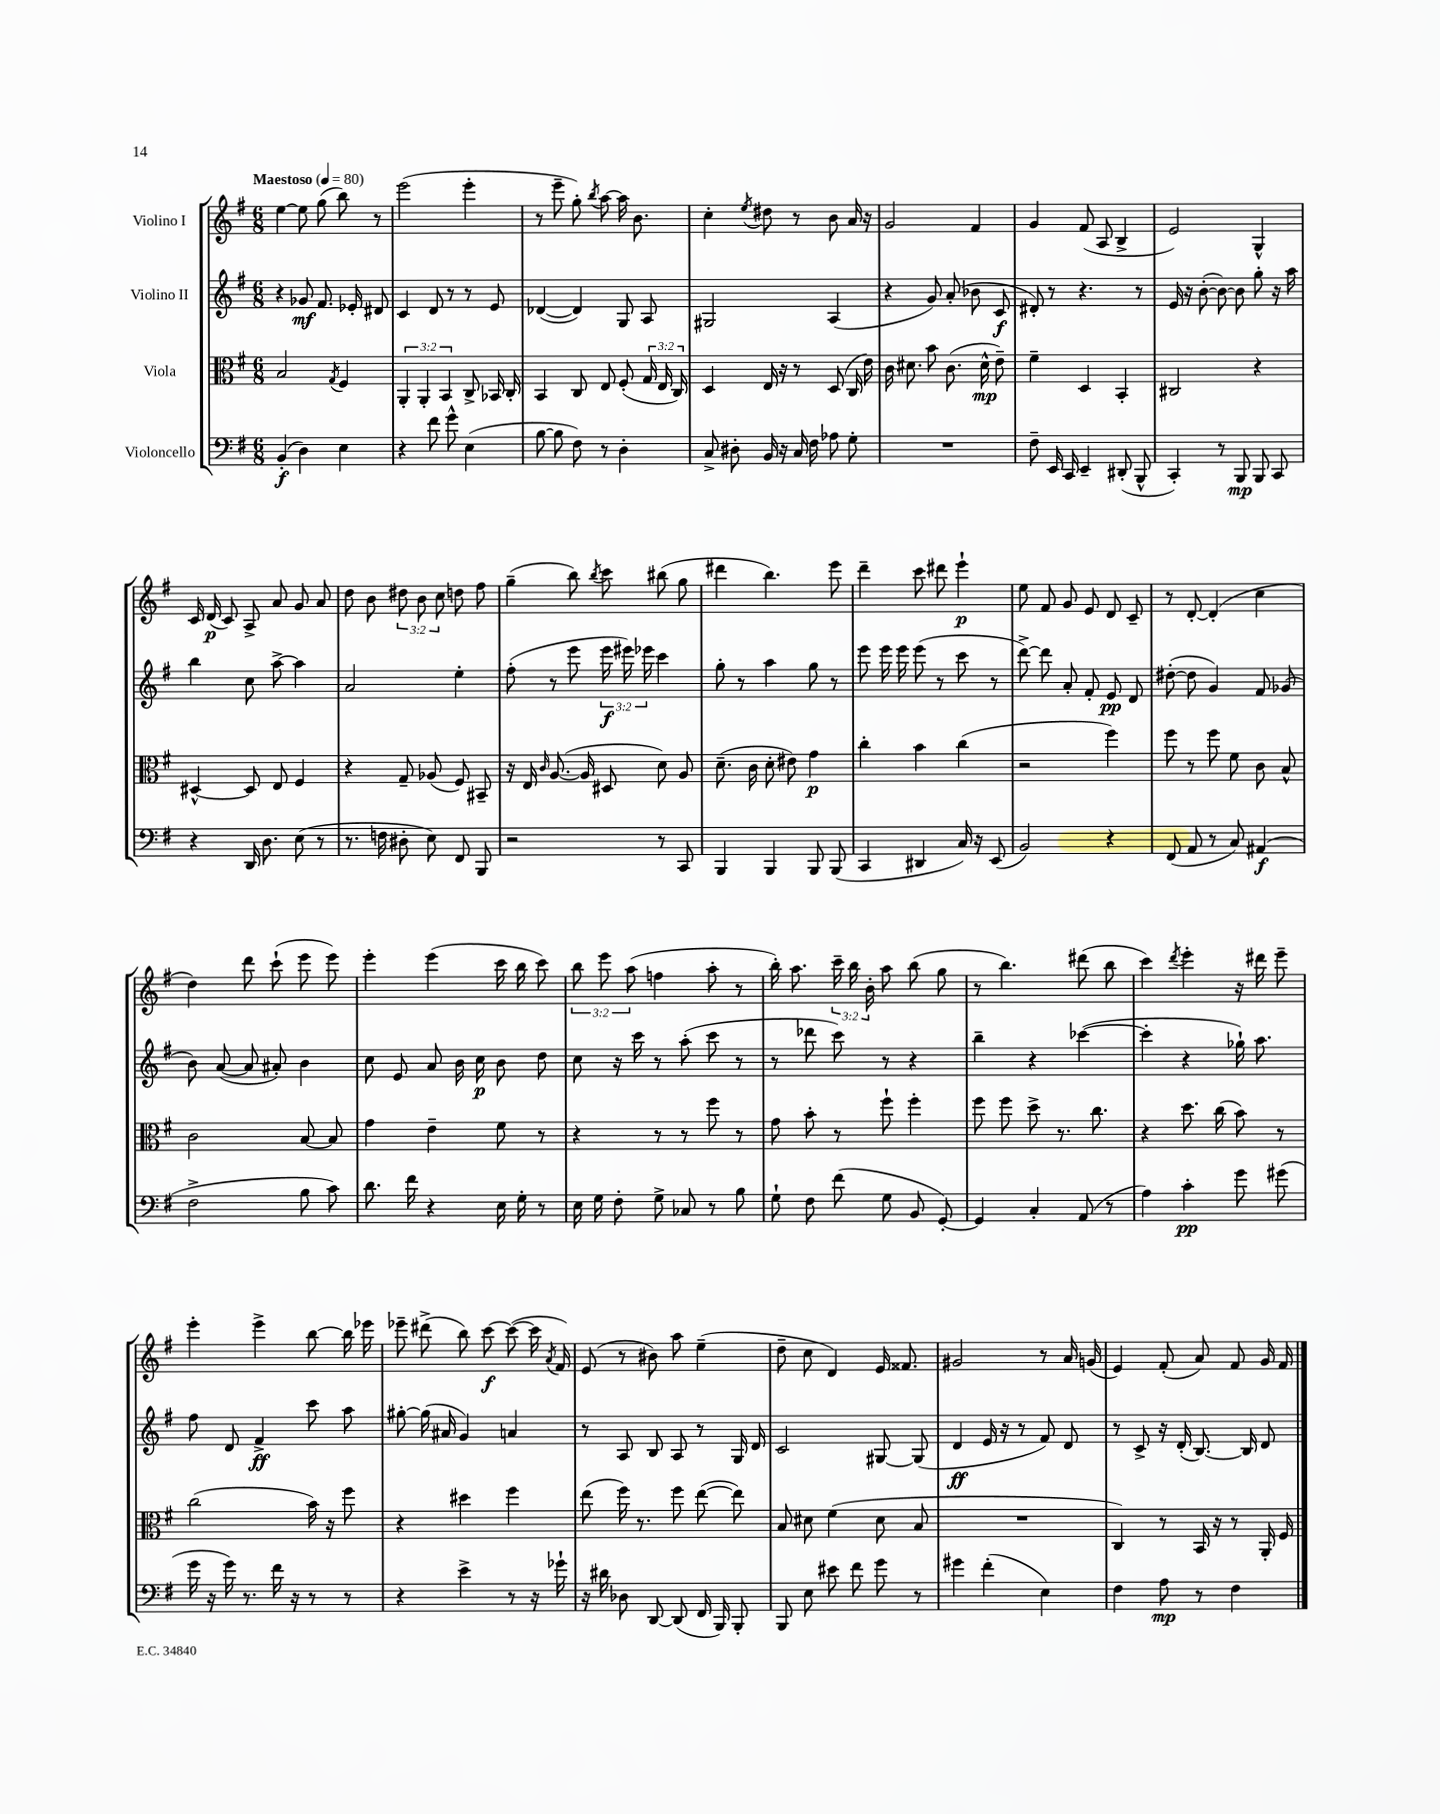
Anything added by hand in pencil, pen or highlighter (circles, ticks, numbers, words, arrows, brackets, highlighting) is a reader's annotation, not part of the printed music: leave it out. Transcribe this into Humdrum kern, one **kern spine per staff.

**kern	**dynam	**kern	**dynam	**kern	**dynam	**kern	**dynam
*part4	*part4	*part3	*part3	*part2	*part2	*part1	*part1
*staff4	*staff4	*staff3	*staff3	*staff2	*staff2	*staff1	*staff1
*I"Violoncello	*	*I"Viola	*	*I"Violino II	*	*I"Violino I	*
*clefF4	*	*clefC3	*	*clefG2	*	*clefG2	*
*k[f#]	*	*k[f#]	*	*k[f#]	*	*k[f#]	*
*M6/8	*	*M6/8	*	*M6/8	*	*M6/8	*
*MM80	*	*MM80	*	*MM80	*	*MM80	*
=1	=1	=1	=1	=1	=1	=1	=1
!	!	!	!	!	!	!LO:TX:a:B:t=Maestoso	!
(4BB'/	f	2B/	.	4r	.	[4ee\	.
4D\)	.	.	.	8g-X/	mf	8ee\]	.
.	.	.	.	8.f#/	.	(8gg\	.
.	.	8qG/	.	.	.	.	.
4E\	.	4F#/	.	.	.	8bb\)	.
.	.	.	.	16e-X'/	.	.	.
.	.	.	.	8d#X/	.	8r	.
=2	=2	=2	=2	=2	=2	=2	=2
4r	.	6AA'/	.	4c/	.	(2eee\	.
.	.	6AA'/	.	.	.	.	.
8f#\	.	.	.	8d/	.	.	.
.	.	6BB/	.	.	.	.	.
8g^^\	.	.	.	8r	.	.	.
(4E\	.	8C^/	.	8r	.	4eee'\	.
.	.	16BB-X/	.	8e/	.	.	.
.	.	16C'/	.	.	.	.	.
=3	=3	=3	=3	=3	=3	=3	=3
[8B\	.	4BB/	.	([4d-X/	.	8r	.
8B\]	.	.	.	.	.	8eee~\	.
8F#\)	.	8C/	.	4d-/])	.	8gg'\)	.
.	.	.	.	.	.	8qbb/	.
8r	.	8E/	.	.	.	[8aa\	.
4D'\	.	(8F#'/	.	8G/	.	16aa\]	.
.	.	.	.	.	.	8.b\	.
.	.	24G/	.	8A/	.	.	.
.	.	24E/	.	.	.	.	.
.	.	24C/)	.	.	.	.	.
=4	=4	=4	=4	=4	=4	=4	=4
8C^/	.	4D/	.	2G#X/	.	4cc'\	.
8D#X'\	.	.	.	.	.	.	.
.	.	.	.	.	.	8qee/	.
16BB/	.	16E/	.	.	.	8dd#X\	.
16r	.	16r	.	.	.	.	.
16C/	.	8r	.	.	.	8r	.
16F#\	.	.	.	.	.	.	.
8A-X\	.	(8D/	.	(4A/	.	8b\	.
8G'\	.	16C/	.	.	.	16a/	.
.	.	16e\)	.	.	.	16r	.
=5	=5	=5	=5	=5	=5	=5	=5
2.r	.	16c\	.	4r	.	2g/	.
.	.	8.d#X\	.	.	.	.	.
.	.	8b\	.	8g/)	.	.	.
.	.	(8.c\	.	(8a'/	.	.	.
.	.	.	.	8b-X\	.	4f#/	.
.	.	16d#^^\	mp	.	.	.	.
.	.	8e~\)	.	8c/	f	.	.
=6	=6	=6	=6	=6	=6	=6	=6
8F#~\	.	4f#~\	.	8d#X'/)	.	4g/	.
16EE/	.	.	.	8r	.	.	.
16CC/	.	.	.	.	.	.	.
4EE~/	.	4D/	.	4.r	.	(8f#/	.
.	.	.	.	.	.	8A/	.
(8DD#X'/	.	4BB'/	.	.	.	4B^/	.
8BBB^^/	.	.	.	8r	.	.	.
=7	=7	=7	=7	=7	=7	=7	=7
4CC'/)	.	2C#X/	.	16e/	.	2e/)	.
.	.	.	.	16r	.	.	.
.	.	.	.	([8b'\	.	.	.
8r	.	.	.	8b\_)	.	.	.
8BBB/	mp	.	.	8b\]	.	.	.
8BBB/	.	4r	.	8gg'\	.	4G^^/	.
8CC/	.	.	.	16r	.	.	.
.	.	.	.	16aa\	.	.	.
!!LO:LB:g=z
=8	=8	=8	=8	=8	=8	=8	=8
4r	.	[4D#X^^/	.	4bb\	.	16c/	.
.	.	.	.	.	.	(16d/	p
.	.	.	.	.	.	8c/)	.
16DD/	.	8D#/]	.	8cc\	.	8A^/	.
8.D\	.	.	.	.	.	.	.
.	.	8E/	.	[8aa^\	.	8a/	.
(8E\	.	4F#/	.	4aa\]	.	8g/	.
8r	.	.	.	.	.	8a/	.
=9	=9	=9	=9	=9	=9	=9	=9
8.r	.	4r	.	2a/	.	8dd\	.
.	.	.	.	.	.	8b\	.
16Fn\	.	.	.	.	.	.	.
8D#X'\	.	8G~/	.	.	.	12dd#X\	.
.	.	.	.	.	.	12b\	.
8E\)	.	(8A-X/	.	.	.	.	.
.	.	.	.	.	.	12cc\	.
8FF#/	.	8F#/)	.	4ee'\	.	8ddn\	.
8BBB/	.	8BB#X~/	.	.	.	8ff#\	.
=10	=10	=10	=10	=10	=10	=10	=10
2r	.	16r	.	(8ff#'\	.	(4gg~\	.
.	.	16E/	.	.	.	.	.
.	.	16qqc/	.	.	.	.	.
.	.	([8.A/	.	8r	.	.	.
.	.	.	.	8eee\	.	8bb\)	.
.	.	16A/]	.	.	.	.	.
.	.	.	.	.	.	8qbb/	.
.	.	8D#X/	.	24eee\	f	8ccc\	.
.	.	.	.	24eee#X\)	.	.	.
.	.	.	.	24eee-X\	.	.	.
8r	.	8d\)	.	4ccc\	.	(8bb#X\	.
8CC/	.	8A/	.	.	.	8gg\	.
=11	=11	=11	=11	=11	=11	=11	=11
4BBB/	.	(8.d~\	.	8gg'\	.	4ddd#X\	.
.	.	.	.	8r	.	.	.
.	.	16c\	.	.	.	.	.
4BBB/	.	8d'\	.	4aa\	.	4.bb\)	.
.	.	8e#X\)	.	.	.	.	.
8BBB/	.	4g\	p	8gg\	.	.	.
(8BBB/	.	.	.	8r	.	8eee\	.
=12	=12	=12	=12	=12	=12	=12	=12
4CC/	.	4cc'\	.	8eee\	.	4ddd~\	.
.	.	.	.	16eee\	.	.	.
.	.	.	.	16eee\	.	.	.
4DD#X/	.	4b\	.	(8eee\	.	8ccc\	.
.	.	.	.	8r	.	8ddd#X\	.
16C/)	.	(4cc\	.	8ccc\	.	4eee`\	p
16r	.	.	.	.	.	.	.
(8EE/	.	.	.	8r	.	.	.
=13	=13	=13	=13	=13	=13	=13	=13
2BB/)	.	2r	.	[8ddd^\)	.	8ee\	.
.	.	.	.	8ddd\]	.	8f#/	.
.	.	.	.	8a'/	.	8g/	.
.	.	.	.	8f#'/	.	8e/	.
4r	.	4ff#\)	.	8e/	pp	8d/	.
.	.	.	.	8d/	.	8c~/	.
=14	=14	=14	=14	=14	=14	=14	=14
(8FF#/	.	8ff#\	.	([8dd#X'\	.	8r	.
8AA/	.	8r	.	8dd#\]	.	[8d'/	.
8r	.	8ff#\	.	4g/)	.	(4d'/]	.
8C/)	.	8f#\	.	.	.	.	.
(4AA#X/	f	8c\	.	8f#/	.	4cc\	.
.	.	8B^^/	.	(8g-X/	.	.	.
!!LO:LB:g=z
=15	=15	=15	=15	=15	=15	=15	=15
2F#^\	.	2c\	.	8b\)	.	4dd\)	.
.	.	.	.	([8a/	.	.	.
.	.	.	.	8a/]	.	8ddd\	.
.	.	.	.	8a#X'/)	.	(8ccc`\	.
8B\	.	[8B/	.	4b\	.	8eee\	.
8c\)	.	8B/]	.	.	.	8eee\)	.
=16	=16	=16	=16	=16	=16	=16	=16
8.d\	.	4g\	.	8cc\	.	4eee'\	.
.	.	.	.	8e/	.	.	.
16f#\	.	.	.	.	.	.	.
4r	.	4e~\	.	8a/	.	(4eee\	.
.	.	.	.	16b\	.	.	.
.	.	.	.	16cc\	p	.	.
16E\	.	8f#\	.	8b\	.	16ccc\	.
16G'\	.	.	.	.	.	16bb\	.
8r	.	8r	.	8dd\	.	8ccc\)	.
=17	=17	=17	=17	=17	=17	=17	=17
16E\	.	4r	.	8cc\	.	12bb\	.
16G\	.	.	.	.	.	.	.
.	.	.	.	.	.	12eee\	.
8F#'\	.	.	.	16r	.	.	.
.	.	.	.	.	.	(12aa\	.
.	.	.	.	16ccc\	.	.	.
8G^\	.	8r	.	8r	.	4ffn\	.
8C-X/	.	8r	.	(8aa'\	.	.	.
8r	.	8ff#\	.	8ccc\	.	8aa'\	.
8B\	.	8r	.	8r	.	8r	.
=18	=18	=18	=18	=18	=18	=18	=18
8G`\	.	8g\	.	8r	.	16bb'\)	.
.	.	.	.	.	.	8.aa\	.
8F#\	.	8b'\	.	8ddd-X\	.	.	.
(8f#\	.	8r	.	8ccc\)	.	24ccc~\	.
.	.	.	.	.	.	24bb\	.
.	.	.	.	.	.	24b'\	.
8G\	.	8ff#`\	.	8r	.	8aa\	.
8BB/	.	4ff#'\	.	4r	.	(8bb\	.
[8GG'/)	.	.	.	.	.	8gg\	.
=19	=19	=19	=19	=19	=19	=19	=19
4GG/]	.	8ff#\	.	4bb~\	.	8r	.
.	.	8ff#\	.	.	.	4.bb\)	.
4C'/	.	8dd^\	.	4r	.	.	.
.	.	8.r	.	.	.	.	.
(8AA/	.	.	.	([4ccc-X\	.	(8ddd#X\	.
.	.	8.cc\	.	.	.	.	.
8r	.	.	.	.	.	8bb\	.
=20	=20	=20	=20	=20	=20	=20	=20
4A\)	.	4r	.	4ccc-'\]	.	4ccc\)	.
.	.	.	.	.	.	8qddd/	.
4c'\	pp	8.dd\	.	4r	.	4eee'\	.
.	.	(16cc\	.	.	.	.	.
8g\	.	8b\)	.	16gg-X`\)	.	16r	.
.	.	.	.	8.aa\	.	16ddd#X\	.
(8g#X\	.	8r	.	.	.	8eee~\	.
!!LO:LB:g=z
=21	=21	=21	=21	=21	=21	=21	=21
16g\	.	(2cc\	.	8ff#\	.	4eee'\	.
16r	.	.	.	.	.	.	.
16g\)	.	.	.	8d/	.	.	.
8.r	.	.	.	.	.	.	.
.	.	.	.	4f#^/	ff	4eee^\	.
16f#\	.	.	.	.	.	.	.
16r	.	.	.	.	.	.	.
8r	.	16b\)	.	8ccc\	.	[8bb\	.
.	.	16r	.	.	.	.	.
8r	.	8ff#\	.	8aa\	.	16bb\]	.
.	.	.	.	.	.	16eee-X\	.
=22	=22	=22	=22	=22	=22	=22	=22
4r	.	4r	.	[8gg#X'\	.	8eee-X~\	.
.	.	.	.	(16gg#\]	.	(8ddd#X^\	.
.	.	.	.	16a#X/	.	.	.
4e^\	.	4dd#X\	.	4g/)	.	8bb\)	.
.	.	.	.	.	.	[8ccc\	f
8r	.	4ff#\	.	4an/	.	(8ccc\_	.
16r	.	.	.	.	.	16ccc\]	.
.	.	.	.	.	.	8qa/	.
16g-X`\	.	.	.	.	.	16f#/)	.
=23	=23	=23	=23	=23	=23	=23	=23
16r	.	(8ee\	.	8r	.	(8e/	.
16d#X\	.	.	.	.	.	.	.
8D-X\	.	16ff#\)	.	8A/	.	8r	.
.	.	8.r	.	.	.	.	.
[8DD/	.	.	.	8B/	.	8b#X\)	.
(8DD/]	.	8ff#\	.	8A/	.	8aa\	.
16FF#/	.	([8ee\	.	8r	.	(4ee~\	.
16BBB/)	.	.	.	.	.	.	.
8BBB'/	.	8ee\])	.	16G/	.	.	.
.	.	.	.	16d/	.	.	.
=24	=24	=24	=24	=24	=24	=24	=24
8BBB/	.	8B/	.	2c/	.	8dd~\	.
8E\	.	8d#X\	.	.	.	8cc\	.
8e#X\	.	(4f#\	.	.	.	4d/)	.
8f#\	.	.	.	.	.	.	.
8g\	.	8d#\	.	[8G#X/	.	16e/	.
.	.	.	.	.	.	8.f##X/	.
8r	.	8B/	.	(8G#/]	.	.	.
=25	=25	=25	=25	=25	=25	=25	=25
4g#X\	.	2.r	.	4d/	ff	2g#X/	.
(4f#'\	.	.	.	16e/	.	.	.
.	.	.	.	16r	.	.	.
.	.	.	.	8r	.	.	.
4E\)	.	.	.	8f#/)	.	8r	.
.	.	.	.	8d/	.	16a/	.
.	.	.	.	.	.	(16gn/	.
=26	=26	=26	=26	=26	=26	=26	=26
4F#\	.	4C/)	.	8r	.	4e/)	.
.	.	.	.	8c^/	.	.	.
8A\	mp	8r	.	16r	.	(8f#'/	.
.	.	.	.	(16d'/	.	.	.
8r	.	16BB/	.	[8.B/)	.	8a/)	.
.	.	16r	.	.	.	.	.
4F#\	.	8r	.	.	.	8f#/	.
.	.	.	.	16B/]	.	.	.
.	.	16AA'/	.	8d/	.	16g/	.
.	.	16F#/	.	.	.	16f#/	.
==	==	==	==	==	==	==	==
*-	*-	*-	*-	*-	*-	*-	*-
